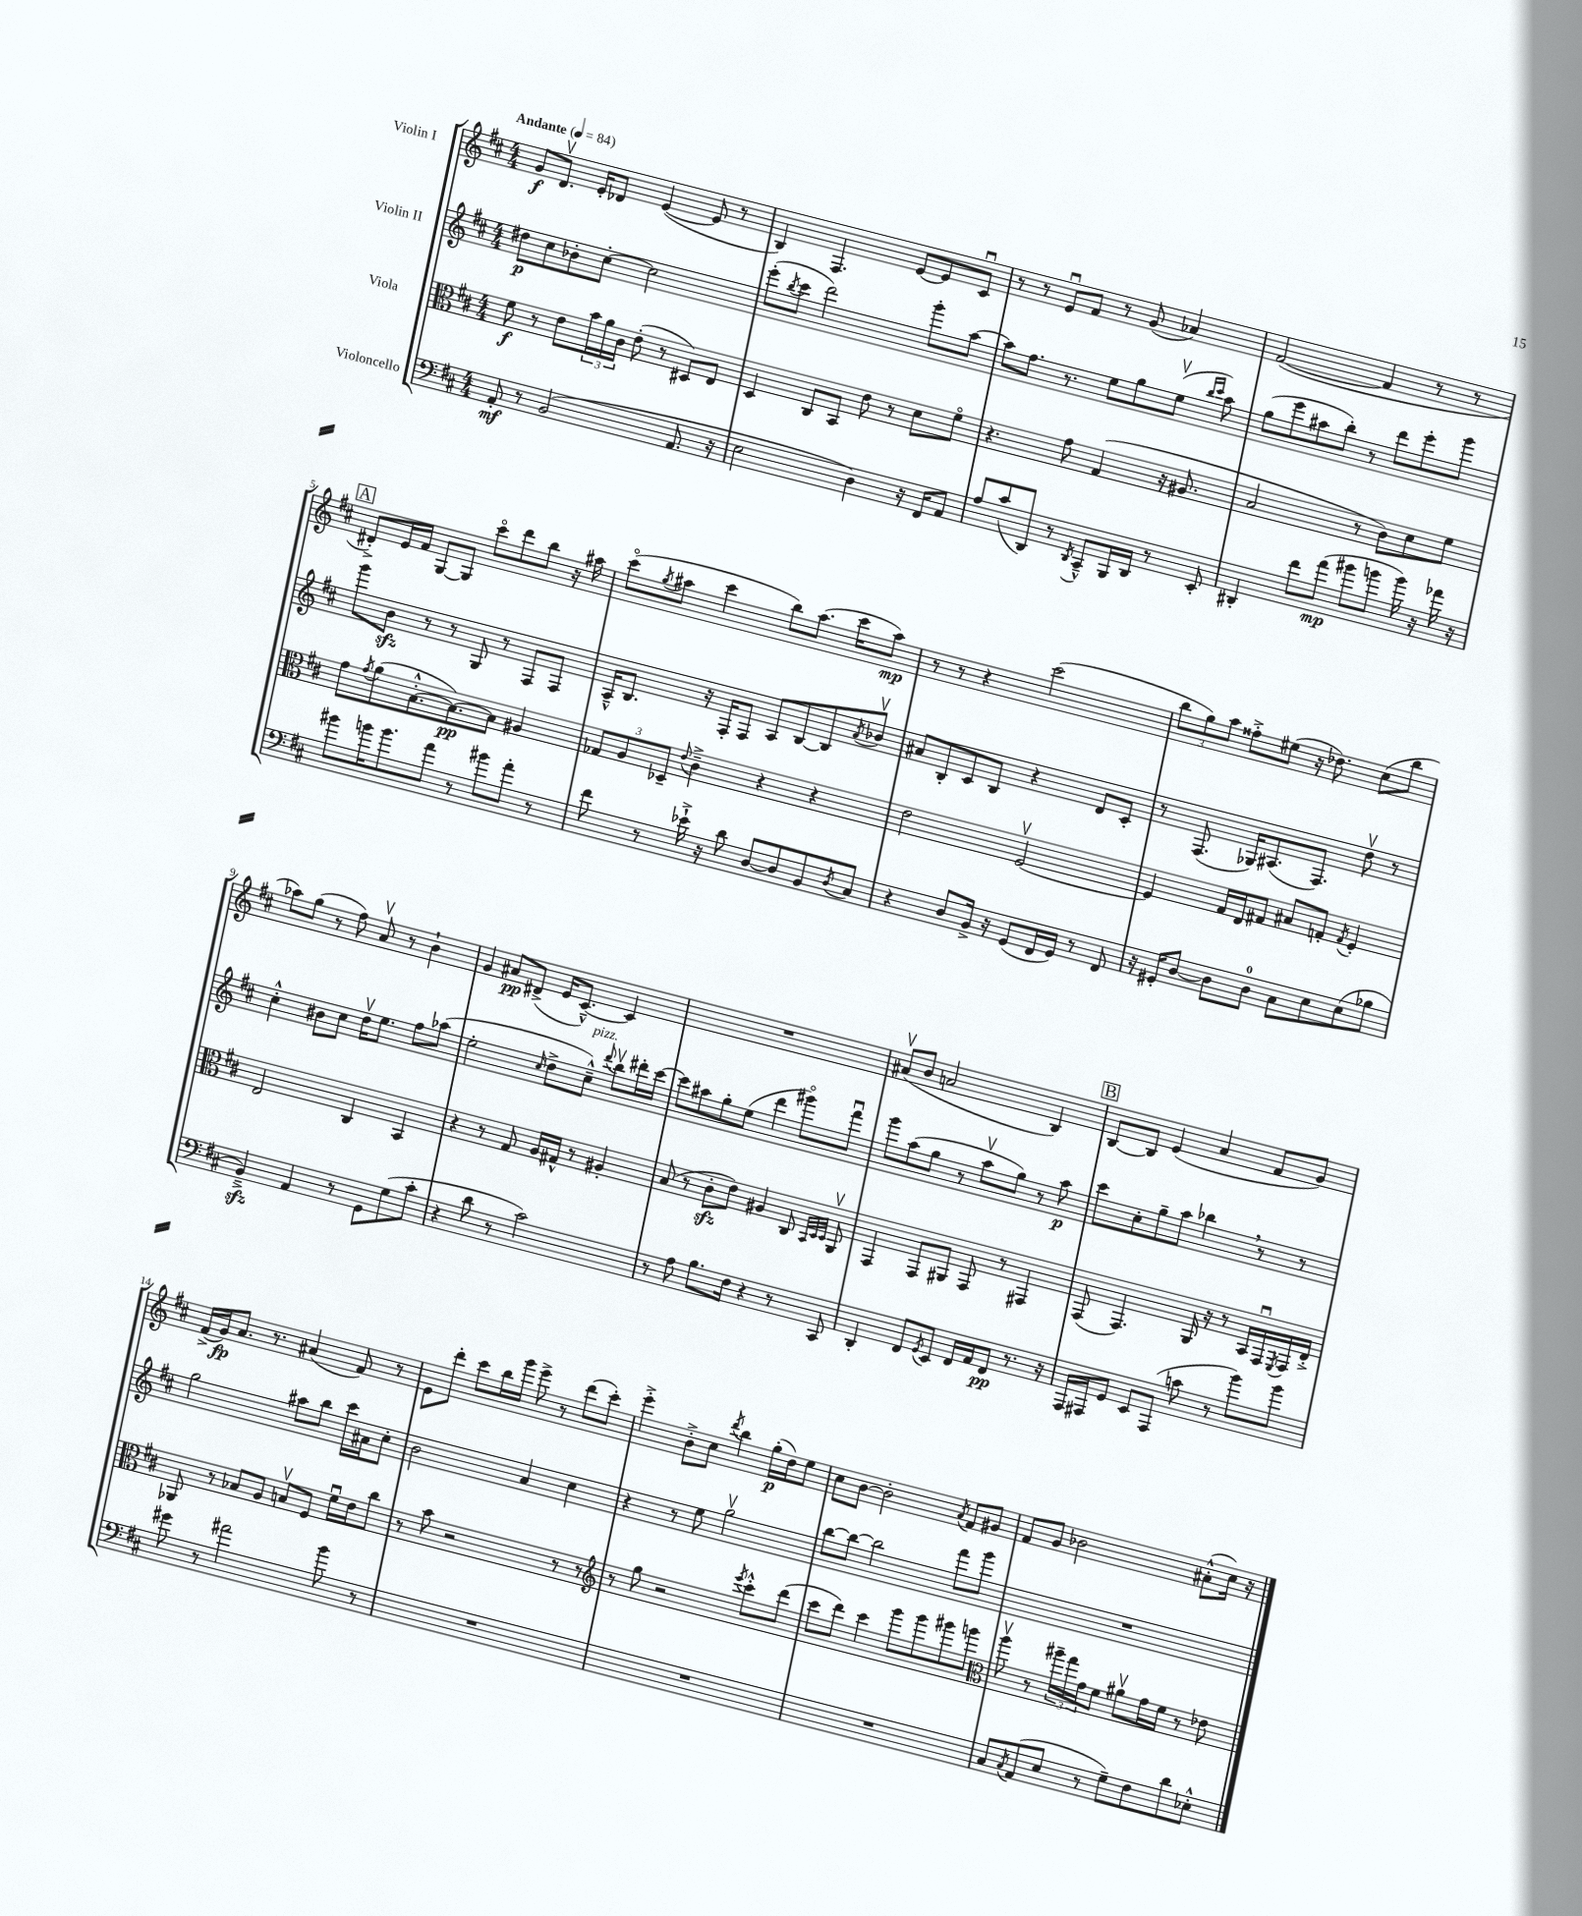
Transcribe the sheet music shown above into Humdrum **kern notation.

**kern	**dynam	**kern	**dynam	**kern	**dynam	**kern	**dynam
*part4	*part4	*part3	*part3	*part2	*part2	*part1	*part1
*staff4	*staff4	*staff3	*staff3	*staff2	*staff2	*staff1	*staff1
*I"Violoncello	*	*I"Viola	*	*I"Violin II	*	*I"Violin I	*
*clefF4	*	*clefC3	*	*clefG2	*	*clefG2	*
*k[f#c#]	*	*k[f#c#]	*	*k[f#c#]	*	*k[f#c#]	*
*M4/4	*	*M4/4	*	*M4/4	*	*M4/4	*
*MM84	*	*MM84	*	*MM84	*	*MM84	*
=1	=1	=1	=1	=1	=1	=1	=1
!	!	!	!	!	!	!LO:TX:a:B:t=Andante	!
8AA'/	mf	8f#\	f	8dd#X\L	p	8g/L	f
8r	.	8r	.	8cc#\	.	8.dv/J	.
(2BB/	.	8e\L	.	8b-X'\	.	.	.
.	.	.	.	.	.	16e'/KL	.
.	.	24b\L	.	[8cc#'\J	.	8d-X/J	.
.	.	24a\	.	.	.	.	.
.	.	24c#\JJ	.	.	.	.	.
.	.	(8e'\	.	2cc#\]	.	([4e/	.
.	.	8r	.	.	.	.	.
8.AA/	.	8D#X/L)	.	.	.	8e/]	.
.	.	8E/J	.	.	.	8r	.
16r	.	.	.	.	.	.	.
=2	=2	=2	=2	=2	=2	=2	=2
2E\	.	4D/	.	(8eee'\L	.	4B/)	.
.	.	.	.	8qbb/	.	.	.
.	.	.	.	8ccc#\J	.	.	.
.	.	8C#/L	.	2ddd\)	.	4.F#/	.
.	.	8BB/J	.	.	.	.	.
4D\)	.	8e\	.	.	.	.	.
.	.	8r	.	.	.	[8e/L	.
16r	.	8d\L	.	8ggg'\L	.	8e/]	.
16FF#/KL	.	.	.	.	.	.	.
8AA/J	.	8f#\J	.	[8aa\J	.	8c#u/J	.
=3	=3	=3	=3	=3	=3	=3	=3
8A/L	.	4.r	.	8aa\L]	.	8r	.
(8c#/	.	.	.	8.ff#\J	.	8r	.
8DD/J)	.	.	.	.	.	8eu/L	.
.	.	.	.	8.r	.	.	.
8r	.	8g\	.	.	.	8f#/J	.
8qDD/	.	.	.	.	.	.	.
8CC#~^^/L	.	(4G/	.	8ee\L	.	8r	.
16BBB/L	.	.	.	8gg\	.	(8g/	.
16DD/JJ	.	.	.	.	.	.	.
8r	.	16r	.	(8eev\J	.	4a-X/)	.
.	.	8.A#X/	.	.	.	.	.
.	.	.	.	16qqbb/LL	.	.	.
.	.	.	.	16qqccc#/JJ	.	.	.
8EE'/	.	.	.	8aa\)	.	.	.
=4	=4	=4	=4	=4	=4	=4	=4
4DD#X'/	.	2B/	.	(8gg\L	.	([2f#/	.
.	.	.	.	8eee\	.	.	.
8f#\L	.	.	.	8aa#X\	.	.	.
(8a\J	mp	.	.	8bb'\J)	.	.	.
8b#X\L	.	8r	.	8r	.	4f#/]	.
8bn\J	.	8c#\L)	.	8ddd\L	.	.	.
16b\)	.	8d\	.	8eee'\	.	8r	.
16r	.	.	.	.	.	.	.
16a-X\	.	8f#\J	.	8ggg\J	.	8r	.
16r	.	.	.	.	.	.	.
!!LO:LB:g=z
!!LO:REH:place=s1:t=A
=5	=5	=5	=5	=5	=5	=5	=5
8b#X\L	.	8g\L	.	8ggg\L	.	8d#X'^/L)	.
.	.	8qg/	.	.	.	.	.
16bn\K	.	(8a\	.	8bzz\J	.	16e/L	.
8.b\	.	.	.	.	.	16f#/JJ	.
.	.	[8.B'^^\	.	8r	.	[8G/L	.
8a\J	.	.	.	8r	.	8G/J]	.
.	.	8.B\_)	pp	.	.	.	.
8r	.	.	.	8G/	.	8ccc#\L	.
8b#X\L	.	8B\J]	.	8r	.	8ddd\	.
8a'\J	.	4A#X/	.	8F#/L	.	8bb\J	.
8r	.	.	.	8F#/J	.	16r	.
.	.	.	.	.	.	16aa#X\	.
=6	=6	=6	=6	=6	=6	=6	=6
8f#\	.	12G-X/L	.	16A~^^/KL	.	(8ccc#\L	.
.	.	.	.	8.B/J	.	.	.
.	.	12A/	.	.	.	.	.
.	.	.	.	.	.	8qgg/	.
8r	.	.	.	.	.	8aa#X\J	.
.	.	12D-X~/J	.	.	.	.	.
.	.	8qqe/	.	.	.	.	.
16e-X`^\	.	4c#~^\	.	16r	.	4ccc#\	.
16r	.	.	.	16F#'/KL	.	.	.
8d\	.	.	.	8F#/J	.	.	.
[8D/L	.	4r	.	8A/L	.	8bb\L)	.
8D/]	.	.	.	[8B/	.	(8.aa#\J	.
8BB/	.	4r	.	8B/]	.	.	.
.	.	.	.	.	.	16ccc#\KL	.
8qD/	.	.	.	8qa/	.	.	.
8C#/J	.	.	.	8b-Xv/J	.	8aa#\J)	mp
=7	=7	=7	=7	=7	=7	=7	=7
4r	.	2e\	.	8a#X/L	.	8r	.
.	.	.	.	8B'/	.	8r	.
8D/L	.	.	.	8c#/	.	4r	.
16BB^/Jk	.	.	.	8B/J	.	.	.
16r	.	.	.	.	.	.	.
(8GG/L	.	[2F#v/	.	4r	.	(2ccc#\	.
16FF#/L	.	.	.	.	.	.	.
16GG/JJ)	.	.	.	.	.	.	.
8r	.	.	.	8d/L	.	.	.
8FF#/	.	.	.	8c#'/J	.	.	.
=8	=8	=8	=8	=8	=8	=8	=8
16r	.	4F#/]	.	8r	.	12bb\L	.
16GG#X'/KL	.	.	.	.	.	.	.
.	.	.	.	.	.	12gg\)	.
[8D/J	.	.	.	(8.F#/	.	.	.
.	.	.	.	.	.	12aa\J	.
8D\L]	.	16G/LL	.	.	.	8ff##X'^\L	.
.	.	16E/J	.	16G-X/KL)	.	.	.
8D\J	.	8G#X/J	.	(8.A#X/	.	(8ee#X\J	.
8C#\L	.	8B#X/L	.	.	.	16r	.
.	.	.	.	8.F#/J)	.	8.dd-X\)	.
8E\	.	8Gn'/J	.	.	.	.	.
.	.	8qG/	.	.	.	.	.
(8E\	.	4F#'/	.	8ddv\	.	(8cc#\L	.
8B-X\J	.	.	.	8r	.	8bb\J	.
!!LO:LB:g=z
=9	=9	=9	=9	=9	=9	=9	=9
4BBzz~^/)	.	2E/	.	4cc#'^^\	.	8aa-X\L)	.
.	.	.	.	.	.	(8gg\J	.
4AA/	.	.	.	8b#X\L	.	8r	.
.	.	.	.	8cc#\J	.	8ff#\)	.
8r	.	4C#/	.	16ddv\KL	.	8av/	.
.	.	.	.	8.ee\J	.	.	.
8GG\L	.	.	.	.	.	8r	.
(8G\	.	4BB/	.	8ff#\L	.	4b`\	.
8c#'\J	.	.	.	(8aa-X\J	.	.	.
=10	=10	=10	=10	=10	=10	=10	=10
4r	.	4r	.	2ee'\	.	4g/	.
8d\	.	8r	.	.	.	8a#X/L	pp
8r	.	8G/	.	.	.	(8d#X^/J	.
.	.	.	.	16qqcc#/	.	.	.
2c#\)	.	16A/LL	.	8dd^\L	.	16e/KL	.
.	.	16G#X^^/JJ	.	.	.	[8.c#~^^/J)	.
!	!	!	!	!LO:TX:a:i:t=pizz.	!	!	!
.	.	8r	.	8cc#~^^\J)	.	.	.
.	.	.	.	8qqddd/	.	.	.
.	.	4A#X'/	.	8bbv\L	.	4c#/]	.
.	.	.	.	16ddd#X'\L	.	.	.
.	.	.	.	[16ccc#\JJ	.	.	.
=11	=11	=11	=11	=11	=11	=11	=11
8r	.	(8B/	.	8ccc#\L]	.	1r	.
8A\	.	8r	.	8aa#X\	.	.	.
8.B\L	.	8c#zz'\L	.	8gg'\	.	.	.
.	.	8e\J)	.	(8ee\J	.	.	.
16F#\Jk	.	.	.	.	.	.	.
4r	.	4A#X/	.	4ddd\	.	.	.
8r	.	8C#/	.	8ggg#X\L)	.	.	.
.	.	32qqBB/LLL	.	.	.	.	.
.	.	32qqD/	.	.	.	.	.
.	.	32qqD/JJJ	.	.	.	.	.
8CC#/	.	8AAv/	.	8fff#u\J	.	.	.
=12	=12	=12	=12	=12	=12	=12	=12
4DD'/	.	4GG/	.	8ggg\L	.	(8a#Xv/L	.
.	.	.	.	(8aa\	.	8b/J	.
8FF#/L	.	8GG/L	.	8gg\J	.	2an/	.
8qGG/	.	.	.	.	.	.	.
8EE/J	.	8AA#X/J	.	8r	.	.	.
16FF#/LL	.	8GG/	.	8aav\L	.	.	.
16AA/J	.	.	.	.	.	.	.
8FF#/J	pp	8r	.	8gg\J)	.	.	.
8.r	.	4GG#X/	.	8r	.	4B/)	.
.	.	.	.	8aa\	p	.	.
16r	.	.	.	.	.	.	.
!!LO:REH:place=s1:t=B
=13	=13	=13	=13	=13	=13	=13	=13
16AAA/LL	.	(8GG/	.	8ccc#\L	.	[8B/L	.
16AAA#X/J	.	.	.	.	.	.	.
8GG/J	.	4.GG/)	.	8cc#'\	.	8B/J]	.
8EE/L	.	.	.	8gg~\	.	(4e/	.
(8AAA#/J	.	.	.	8aa\J	.	.	.
8cn\	.	16AA/	.	4bb-X,\	.	4a/	.
.	.	16r	.	.	.	.	.
8r	.	8r	.	.	.	.	.
8b\L)	.	16BB/LL	.	8r	.	8f#/L	.
.	.	16GGu/	.	.	.	.	.
.	.	8qFF#/	.	.	.	.	.
8b\J	.	16GG/	.	8r	.	8g/J)	.
.	.	16E'^/JJ	.	.	.	.	.
!!LO:LB:g=z
=14	=14	=14	=14	=14	=14	=14	=14
8g#X\	.	8AA-X/	.	2gg\	.	(16f#^/LL	.
.	.	.	.	.	.	16g/J)	fp
8r	.	8r	.	.	.	8.a/J	.
2a#X\	.	8B-X/L	.	.	.	.	.
.	.	.	.	.	.	8.r	.
.	.	8A/J	.	.	.	.	.
.	.	8Bnv/L	.	8aa#X\L	.	(4a#X/	.
.	.	8F#/J	.	8bb\J	.	.	.
8b\	.	16f#u\LL	.	16ccc#\LL	.	8f#/)	.
.	.	16e\J	.	16a#X\J	.	.	.
8r	.	8cc#\J	.	8cc#'\J	.	8r	.
=15	=15	=15	=15	=15	=15	=15	=15
1r	.	8r	.	2b\	.	8e\L	.
.	.	8b\	.	.	.	8ddd'\J	.
.	.	2r	.	.	.	8ccc#\L	.
.	.	.	.	.	.	16bb\L	.
.	.	.	.	.	.	16ggg\JJ	.
.	.	.	.	4a/	.	8eee^\	.
.	.	.	.	.	.	8r	.
.	.	8r	.	4cc#\	.	(8ddd\L	.
.	.	8r	.	.	.	8ccc#'\J)	.
=16	=16	=16	=16	=16	=16	=16	=16
*	*	*clefG2	*	*	*	*	*
1r	.	8r	.	4r	.	4eee'^\	.
.	.	8gg\	.	.	.	.	.
.	.	2r	.	8r	.	8b'^\L	.
.	.	.	.	8ee\	.	8cc#\J	.
.	.	.	.	.	.	8qddd/	.
.	.	.	.	2ggv\	.	4bb\	.
.	.	8qeee/	.	.	.	.	.
.	.	8ccc#'^^\L	.	.	.	(16gg'\LL	p
.	.	.	.	.	.	16dd\J)	.
.	.	(8ddd\J	.	.	.	8ee\J	.
=17	=17	=17	=17	=17	=17	=17	=17
1r	.	8ccc#\L	.	[8bb\L	.	8cc#\L	.
.	.	8ddd\J)	.	8bb\J_	.	[8b\J	.
.	.	4ccc#\	.	2bb\]	.	2b'\]	.
.	.	8ggg\L	.	.	.	.	.
.	.	8ggg\	.	.	.	.	.
.	.	.	.	.	.	8qa/	.
.	.	8ggg#X\	.	8fff#\L	.	8f#/L	.
.	.	8gggn\J	.	8ggg\J	.	8g#X/J	.
=18	=18	=18	=18	=18	=18	=18	=18
*	*	*clefC3	*	*	*	*	*
8C#/L	.	8aav\	.	1r	.	8f#/L	.
8qC#/	.	.	.	.	.	.	.
(8AA/	.	8r	.	.	.	8g/J	.
8E/J	.	24aa#X~\LL	.	.	.	2b-X\	.
.	.	24gg\	.	.	.	.	.
.	.	24g\J	.	.	.	.	.
8r	.	8f#\J	.	.	.	.	.
8G~\L)	.	8a#Xv\L	.	.	.	.	.
8F#\	.	16g\L	.	.	.	.	.
.	.	16f#\JJ	.	.	.	.	.
8d\	.	8r	.	.	.	(8a#X'^^\L	.
8E-X'^^\J	.	8e-X\	.	.	.	16cc#\Jk)	.
.	.	.	.	.	.	16r	.
==	==	==	==	==	==	==	==
*-	*-	*-	*-	*-	*-	*-	*-
